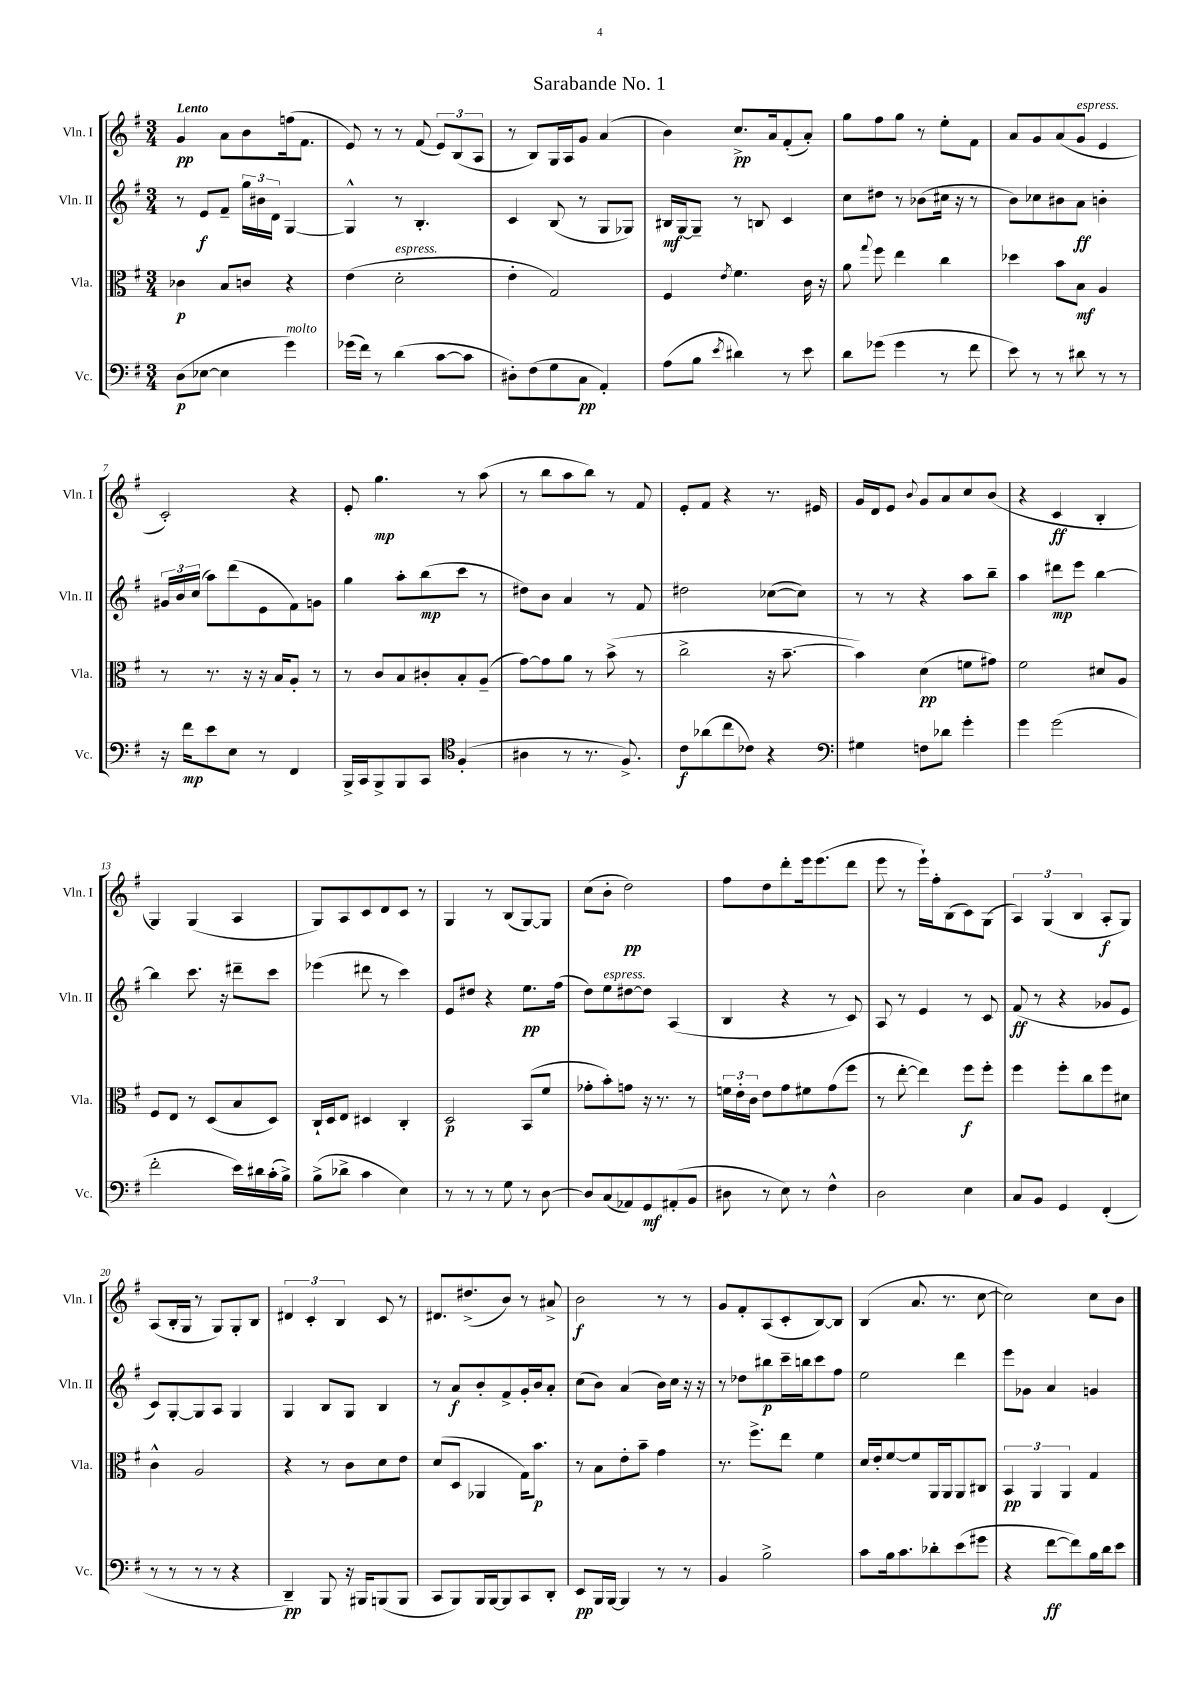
\header { title = "Sarabande No. 1" }
<<
\new StaffGroup <<
\new Staff = "s0" \with { instrumentName = "Vln. I" shortInstrumentName = "Vln. I" } {
    \clef treble \key g \major \numericTimeSignature \time 3/4 \tempo "Lento"
    \autoBeamOff g'4\pp a'8[ b'8 f''16( fis'8.] |
    e'8) r8 r8 fis'8( \tuplet 3/2 { e'8[) b8( a8] } |
    r8 b8[) g16 a16 g'8] a'4( |
    b'4) c''8.[->\pp a'16 fis'8-.( a'8]-.) |
    g''8[ fis''8 g''8] r8 e''8[-. fis'8] |
    a'8[ g'8 a'8( g'8]^\markup { \italic "espress." } e'4 |
    c'2-.) r4 |
    e'8-. g''4.\mp r8 a''8( |
    r8 b''8[ a''8 b''8]) r8 fis'8 |
    e'8[-. fis'8] r4 r8. eis'16 |
    g'16[ d'16 e'8] \appoggiatura { b'8 } g'8[ a'8 c''8 b'8]( |
    r4 c'4\ff b4-. |
    g4) g4( a4 |
    g8[) a8 c'8 d'8 c'8] r8 |
    g4 r8 b8[( g8~) g8] |
    c''8[( b'8]-. d''2\pp) |
    fis''8[ d''8 d'''8-. e'''16 e'''8.( d'''8] |
    e'''8 r8 e'''16[-!) fis''16-. b8( c'8) g8]( |
    \tuplet 3/2 { a4) g4( b4 } a8[-.\f g8]) |
    a8[( b16-. g16] r8 g8[) g8-. b8] |
    \tuplet 3/2 { dis'4 c'4-. b4 } c'8 r8 |
    dis'8.[ dis''8.->( b'8]) r8 ais'8-> |
    b'2\f r8 r8 |
    g'8[ fis'8-. a8( c'8-. b8~) b8] |
    b4( a'8. r8. c''8~ |
    c''2) c''8[ b'8] \bar "|." |
}
\new Staff = "s1" \with { instrumentName = "Vln. II" shortInstrumentName = "Vln. II" } {
    \clef treble \key g \major \numericTimeSignature \time 3/4
    \autoBeamOff r8 e'8[\f fis'8]-- \tuplet 3/2 { g''16[ bis'16 d'16] } g4~ |
    g4-^ r8 b4.-. |
    c'4 b8( r8 g8[ ges8]) |
    bis16[\mf g16~ g8]-- r8 b8 c'4 |
    c''8[ dis''8] r8 bes'8[( cis''16] r16 r8 |
    b'8[) ces''8 bis'8 a'8]\ff b'4-. |
    \tuplet 3/2 { gis'16[ b'16 c''16]( } a''8[) d'''8( e'8 fis'8) g'8] |
    g''4 a''8[-. b''8\mp( c'''8] r8 |
    dis''8[) b'8] a'4 r8 fis'8 |
    dis''2 ces''8[~( ces''8]) |
    r8 r8 r4 a''8[ b''8]-- |
    a''4 dis'''8[\mp e'''8] b''4~ |
    b''4 c'''8. r16 dis'''8[-- c'''8] |
    ees'''4( dis'''8 r8 c'''4) |
    e'8[ dis''8] r4 e''8.[\pp fis''16]( |
    d''8[) e''8^\markup { \italic "espress." } dis''8~ dis''8] a4( |
    b4 r4 r8 c'8) |
    a8 r8 e'4 r8 c'8 |
    fis'8\ff( r8 r4 ges'8[ e'8] |
    c'8[) g8~-. g8 a8] g4 |
    g4 b8[ g8] b4 |
    r8 a'8[\f b'8-. fis'8-> g'16-. b'16 a'8]-. |
    c''8[( b'8]) a'4( b'16[) c''16] r16 r16 |
    r8 des''8[ bis''8\p c'''16-- b''16 c'''8 fis''8] |
    e''2 d'''4 |
    e'''8[ ges'8] a'4 g'4 \bar "|." |
}
\new Staff = "s2" \with { instrumentName = "Vla." shortInstrumentName = "Vla." } {
    \clef alto \key g \major \numericTimeSignature \time 3/4
    \autoBeamOff ces'4\p b8[ c'8] r4 |
    e'4( d'2-.^\markup { \italic "espress." } |
    e'4-. g2) |
    fis4 \acciaccatura { e'8 } fis'4. c'16 r16 |
    a'8 \appoggiatura { g''8 } fis''8 e''4 c''4 |
    des''4 b'8[ b8]\mf a4 |
    r8 r8. r16 r16 b16[ a8]-. r8 |
    r8 c'8[ b8 cis'8-. b8-. a8]--( |
    g'8[~) g'8 a'8] r8 b'8->( r8 |
    c''2-> r16 b'8.~-- |
    b'4) d'4\pp( f'8[ gis'8]) |
    fis'2 dis'8[ a8] |
    fis8[ e8] r8 d8[( b8 d8]) |
    c16[-! d16 e8] dis4 c4-. |
    d2\p b,8[( fis'8] |
    ges'8[-. b'8-.) g'8] r16 r8. r8 |
    \tuplet 3/2 { f'16[ e'16-. c'16] } e'8[ g'8 fis'8 g'8( fis''8] |
    r8 e''8~-. e''4) fis''8[\f fis''8]-. |
    fis''4 fis''8[-. c''8 fis''8 dis'8] |
    c'4-^ a2 |
    r4 r8 c'8[ d'8 e'8] |
    d'8[( d8] aes,4 g16[) b'8.]\p |
    r8 b8[ e'8-. b'8]-- g'4 |
    r8. fis''8.[-> e''8] fis'4 |
    d'16[ e'16-. fis'8~ fis'8 a,16 a,16 a,8 cis8] |
    \tuplet 3/2 { b,4\pp a,4 a,4 } g4 \bar "|." |
}
\new Staff = "s3" \with { instrumentName = "Vc." shortInstrumentName = "Vc." } {
    \clef bass \key g \major \numericTimeSignature \time 3/4
    \autoBeamOff d8[\p( ees8]~ ees4 g'4^\markup { \italic "molto" }) |
    ges'16[( fis'16]) r8 d'4( c'8[~ c'8] |
    dis8[-.) fis8( g8 c8]\pp a,4-.) |
    a8[( b8] \acciaccatura { e'8 } dis'4) r8 e'8 |
    d'8[ ges'8]( ges'4 r8 fis'8 |
    e'8) r8 r8 dis'8 r8 r8 |
    r16 fis'16[\mp e'8 e8] r8 fis,4 |
    b,,16[-> c,16 b,,8-> b,,8 c,8] \clef tenor fis4-.( |
    ais4 r8 r8. fis8.->) |
    c'8[\f aes'8( c''8 ces'8]) r4 |
    \clef bass gis4 f8[ des'8] g'4-. |
    g'4 g'2( |
    fis'2-. e'16[) dis'16 c'16-.( b16]->) |
    b8[->( des'8]-> c'4 e4) |
    r8 r8 r8 g8 r8 d8~ |
    d8[ c8( aes,8) g,8\mf ais,8-.( b,8] |
    dis8 r8 e8) r8 fis4-^ |
    d2 e4 |
    c8[ b,8] g,4 fis,4-.( |
    r8 r8 r8 r8 r4 |
    d,4--\pp) b,,8 r16 bis,,16[ b,,8( b,,8] |
    c,8[ b,,8) b,,16 b,,16~ b,,8 c,8 d,8]-. |
    e,8[\pp b,,16 b,,16]~ b,,4 r8 r8 |
    b,4 b2-> |
    c'8[ b16 c'8. des'8-. e'8( gis'8] |
    r4 fis'8[~\ff fis'8) b16 d'16 e'8] \bar "|." |
}
>>
>>
